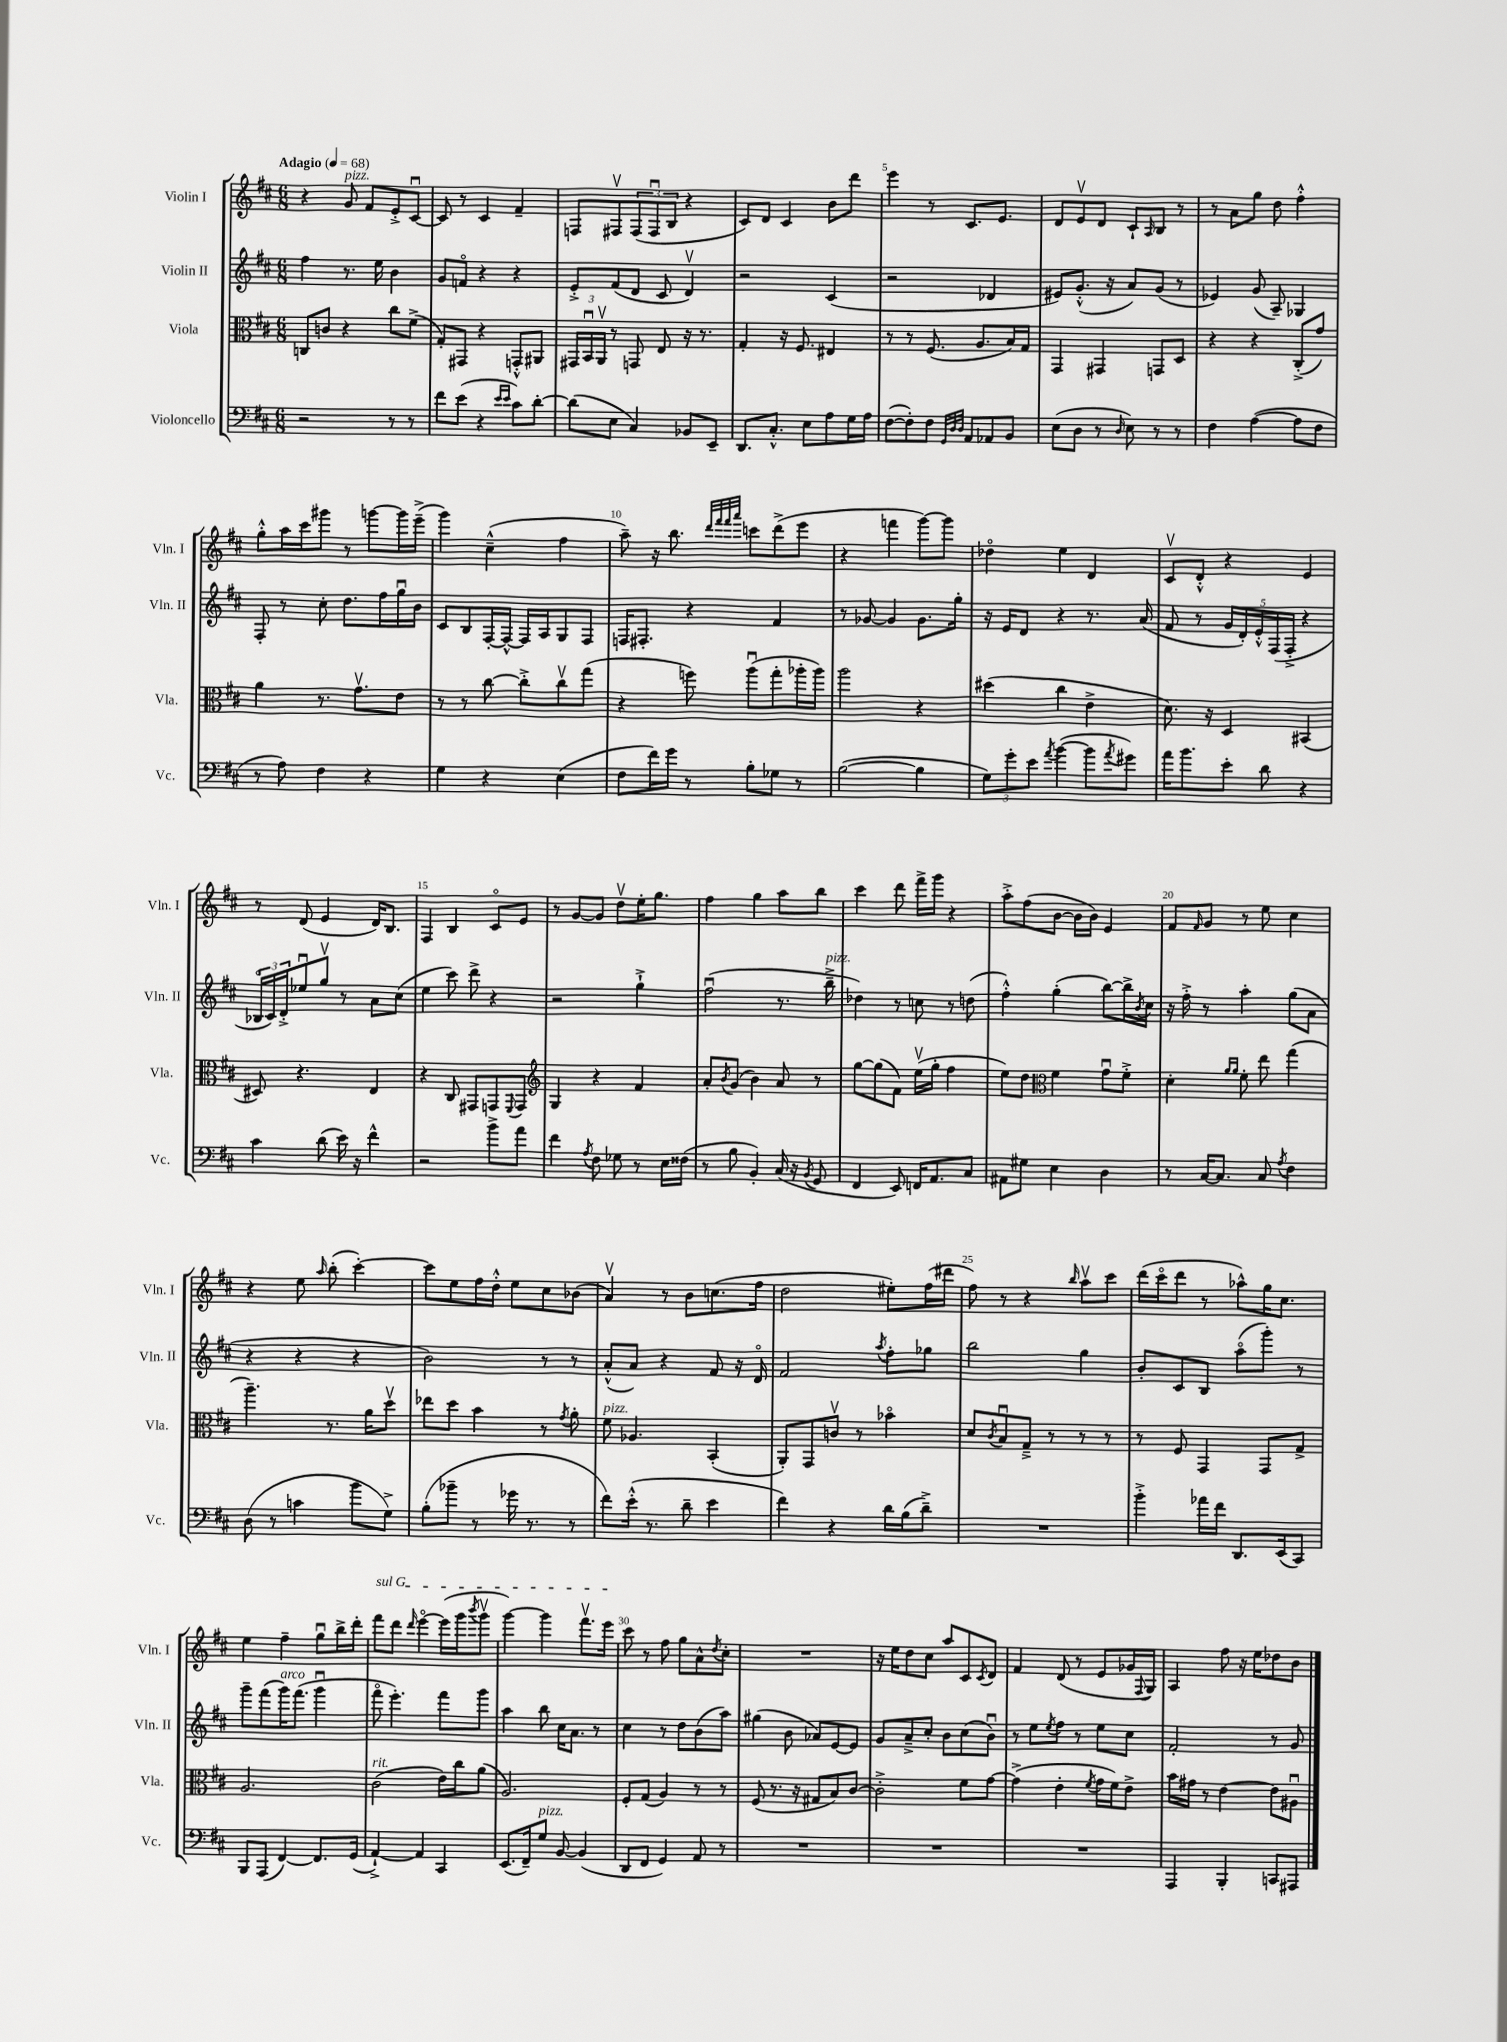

**kern	**kern	**kern	**kern
*staff4	*staff3	*staff2	*staff1
*clefF4	*clefC3	*clefG2	*clefG2
*k[f#c#]	*k[f#c#]	*k[f#c#]	*k[f#c#]
*M6/8	*M6/8	*M6/8	*M6/8
*MM68	*MM68	*MM68	*MM68
2r	8C	4ff#	4r
.	8c	.	.
.	4r	8.r	8g
.	.	.	8f#
.	.	16ee	.
8r	8cc#	4b	8e'^
8r	(8f#^	.	[8c#u
=	=	=	=
8f#	8G')	8g	8c#]
(8e	8GG#	8fo	8r
4r	4r	4r	4c#
16qqe	.	.	.
16qqe	.	.	.
8c#)	8GG'^^	4r	4f#~
[8d'	8AA#	.	.
=	=	=	=
(8d]	24GG#	8e'^	8F
.	24BBu	.	.
.	24AAv	.	.
8E	8r	(8f#	8F#v
4C#)	8GG	8d	(12F#
.	.	.	12F#u
.	8E	8c#	.
.	.	.	12B
8BB-	16r	4dv)	4r
.	8.r	.	.
8EE~	.	.	.
=	=	=	=
8.DD	4G'	2r	8c#)
.	.	.	8d
8.C#'^^	.	.	.
.	16r	.	4c#
.	8.F#	.	.
8E	.	.	.
8A	4E#	(4c#	8b
16G	.	.	8ddd
16A	.	.	.
=	=	=	=
([8F#	8r	2r	4eee
8F#'])	8r	.	.
8F#	(8.F#	.	8r
32qqGG	.	.	.
32qqD	.	.	.
32qqD	.	.	.
8AA	.	.	8.c#
.	8.A	.	.
8AA-	.	4d-	.
.	.	.	8.e
8BB	16B)	.	.
.	16G	.	.
=	=	=	=
(8E	4GG	8e#)	8d
8D	.	(8.g'^^	8ev
8r	4GG#	.	8d
.	.	16r	.
16qqD	.	.	.
8E)	.	8a)	8c#`
.	.	.	16qqA
8r	8GG	(8g	8B
8r	8D	8r	8r
=	=	=	=
4F#	4r	4e-)	8r
.	.	.	8a
([4A	4r	(8g	8gg
.	.	8A~)	8dd
8A]	(8C#'^	4G-	4ff#'^^
8F#	8g)	.	.
=	=	=	=
8r	4a	8F#'	8gg'^^
8A)	.	8r	16aa
.	.	.	16ccc#
4F#	8.r	8cc#'	8ggg#
.	.	8.dd	8r
.	8.gv	.	.
4r	.	.	[8ggg
.	.	16ff#	.
.	8e	16ggu	16ggg]
.	.	16b	(16eee~^
=	=	=	=
4G	8r	8c#	4ggg)
.	8r	8B	.
4r	[8cc#	[16F#'	(4cc#~^^
.	.	16F#^^_	.
.	8cc#'^]	16F#]	.
.	.	16A	.
(4E	8cc#v	8G	4ff#
.	(8gg	8F#	.
=	=	=	=
8F#	4r	16F	8aa~)
.	.	8.F#'	.
16f#)	.	.	16r
16g	.	.	8.bb
8r	8ff)	4r	.
.	.	.	32qqddd
.	.	.	32qqfff#
.	.	.	32qqfff#
.	.	.	32qqaaa
8B'	(8aau	.	8ccc
8G-	8gg'	4f#	(8ddd^
8r	16aa-'	.	8eee
.	16aa-)	.	.
=	=	=	=
([2B	2aa	8r	4r
.	.	[8g-	.
.	.	4g-]	4fff
4B]	4r	8.g-	[8ggg)
.	.	.	8ggg]
.	.	16gg'	.
=	=	=	=
12G)	(4dd#	16r	4dd-o
.	.	16e	.
12g'	.	.	.
.	.	8d	.
12e	.	.	.
8qa	.	.	.
([4b	4cc#	4r	4ee
8b]	4e^	8.r	4d
8qa	.	.	.
8g#)	.	.	.
.	.	(16a	.
=	=	=	=
16a	8.d)	8f#	8c#v
8.b	.	.	.
.	.	8r	8d'^^
.	16r	.	.
8e'	4D	20g	4r
.	.	20d')	.
.	.	20e'^^	.
8d	.	.	.
.	.	(20F#	.
.	.	20F#'^	.
4r	(4BB#	4r	4e
=	=	=	=
4c#	8D#)	24B-o	8r
.	.	24c#)	.
.	.	24d'^	.
.	4.r	8ee-u	(8d
(8d	.	8ggv	4e
16e)	.	8r	.
16r	.	.	.
4f#^^	4E	8a	16d)
.	.	.	8.B
.	.	(8cc#	.
=	=	=	=
2r	4r	4ee	4F#
.	8C#	8ccc#)	4B
.	8GG#	8ddd^	.
8b^	8GG	4r	8c#o
.	8qqFF#	.	.
8a	8GG	.	8e
=	=	=	=
*	*clefG2	*	*
4f#	4G	2r	8r
.	.	.	[8g
8qA	.	.	.
8F#	4r	.	8g]
8G-	.	.	8ddv
8r	4f#	4gg`^	16ee'
.	.	.	8.gg
16E	.	.	.
(16F##	.	.	.
=	=	=	=
8r	8a'	(2ff#u	4ff#
.	8qb	.	.
8B	(8g	.	.
4BB')	4b)	.	4gg
(16C#	8a	8.r	8aa
16r	.	.	.
8qBB	.	.	.
8GG	8r	.	8bb
.	.	16bb~^	.
=	=	=	=
4FF#	[8gg	4dd-)	4ccc#
.	(8gg]	.	.
8EE)	8f#)	8r	8ddd
16FF	(16eev	8cc	16fff#^
8.AA	16gg'	.	16ggg
.	4ff#	8r	4r
8C#	.	(8dd	.
=	=	=	=
8AA#	8ee)	4ff#'^^)	8aa'^
8G#	8dd	.	(8ff#
*	*clefC3	*	*
4E	4f#	(4gg'	[8b
.	.	.	16b]
.	.	.	16b)
4D	8gu	[8bb)	4e
.	8f#'^	16bb^]	.
.	.	8qb	.
.	.	16cc#	.
=	=	=	=
8r	4d'	16r	8f#
.	.	16ff#'^	.
.	.	.	16qqf#
[16C#	.	8r	8g
8.C#]	.	.	.
.	16qqa	.	.
.	16qqa	.	.
.	8f#'	4aa'	8r
8C#	8ee	.	8ee
8qA	.	.	.
4F#	(4gg	(8gg	4cc#
.	.	8a	.
=	=	=	=
(8D	4.aa~)	4r	4r
8r	.	.	.
4c	.	4r	8ee
.	.	.	16qqaa
.	8.r	.	(8bb'
8b	.	4r	[4ccc#')
.	16a	.	.
8G^)	8ddv	.	.
=	=	=	=
(8B'	8ee-	2b)	8ccc#]
8b-~	8dd	.	8ee
8r	4b	.	16ff#
.	.	.	16dd'^^
16g-	.	.	8ee
8.r	.	.	.
.	8r	8r	8cc#
.	8qg	.	.
8r	8a'	8r	(8b-
=	=	=	=
8f#)	8f#	(8a'^^	4av)
(16e'^^	4.A-	8a)	.
8.r	.	.	.
.	.	4r	8r
8d~	.	.	8b
4e	(4BB'	8f#	(8.cc
.	.	16r	.
.	.	16do	16ff#
=	=	=	=
4f#)	8AA')	2f#	2dd
.	8GG	.	.
4r	8cv	.	.
.	8r	.	.
.	.	8qaa	.
16d	4b-o	8ff#'	8ee#')
(16B	.	.	.
8d~^)	.	8gg-	(16ff#
.	.	.	16ddd#
=	=	=	=
2.r	8d	2bb	8ff#)
.	8qc#	.	.
.	8Bu	.	8r
.	8G~^	.	4r
.	8r	.	.
.	.	.	16qqbb
.	8r	4gg	8aav
.	8r	.	8ccc#
=	=	=	=
4b'^	8r	8b'	(16ddd
.	.	.	16ccc#o
.	8F#	8c#	8ddd
16a-	4GG	8B	8r
16f#	.	.	.
8.DD	.	(8aao	8aa-^^)
.	8GG	8ggg')	16gg
(16EE	.	.	8.cc#
8CC#)	8G^	8r	.
=	=	=	=
8BBB	2.A	8ggg~	4ee
(8AAA	.	(8fff#	.
[4FF#)	.	16ggg)	4ff#~
.	.	(8.fff#	.
8.FF#]	.	4gggu	8ggu
.	.	.	16bb^
(16GG	.	.	16ddd'
=	=	=	=
[4AA`^)	(2c#	8fff#o	8fff#
.	.	4.eee')	8ddd
.	.	.	16qqddd
4AA]	.	.	[4eeeo
4CC#	16e)	8fff#	(16eee]
.	16cc#	.	16ggg
.	.	.	8qbbb
.	(8a	8ggg	8gggv
=	=	=	=
(8.EE	2.A)	4aa	[4ggg)
16FF#~)	.	.	.
8G	.	8bb	4ggg]
[8BB	.	16cc#	.
.	.	8.a	.
(4BB]	.	.	8.fff#v
.	.	8r	.
.	.	.	16eee
=	=	=	=
8DD	8F#'	4cc#	8ccc#
8FF#	(8G	.	8r
4GG)	4A)	8r	8ff#
.	.	8dd	8gg
8AA	8r	(8b	8a^^
.	.	.	8qdd
8r	8r	8aa)	8cc#'
=	=	=	=
2.r	(8F#	(4gg#	2.r
.	8.r	.	.
.	.	8b	.
.	16r	.	.
.	8G#	8a-)	.
.	8B)	[8e	.
.	[8c#	8e]	.
=	=	=	=
2.r	2c#'^]	8g	16r
.	.	.	16ee
.	.	8a~^	8dd
.	.	8cc#'	8cc#
.	.	8b	8aa
.	8f#	(8cc#	8c#
.	.	.	8qc#
.	[8g	8bu)	8d
=	=	=	=
2.r	(4g^]	8r	4f#
.	.	8ee	.
.	.	8qee	.
.	4e'	8ff#	(8d
.	.	8r	8r
.	8qf#	.	.
.	16g	8ee	8e
.	16f#)	.	.
.	8e^	8cc#	16g-
.	.	.	8qqF#
.	.	.	16G)
=	=	=	=
4AAA	16b	2f#'	4A
.	16g#	.	.
.	8r	.	.
4BBB'	[4e	.	8ff#
.	.	.	16r
.	.	.	16ee
8CC	8e]	8r	8dd-
8AAA#	8A#u	8g	8b
==	==	==	==
*-	*-	*-	*-
